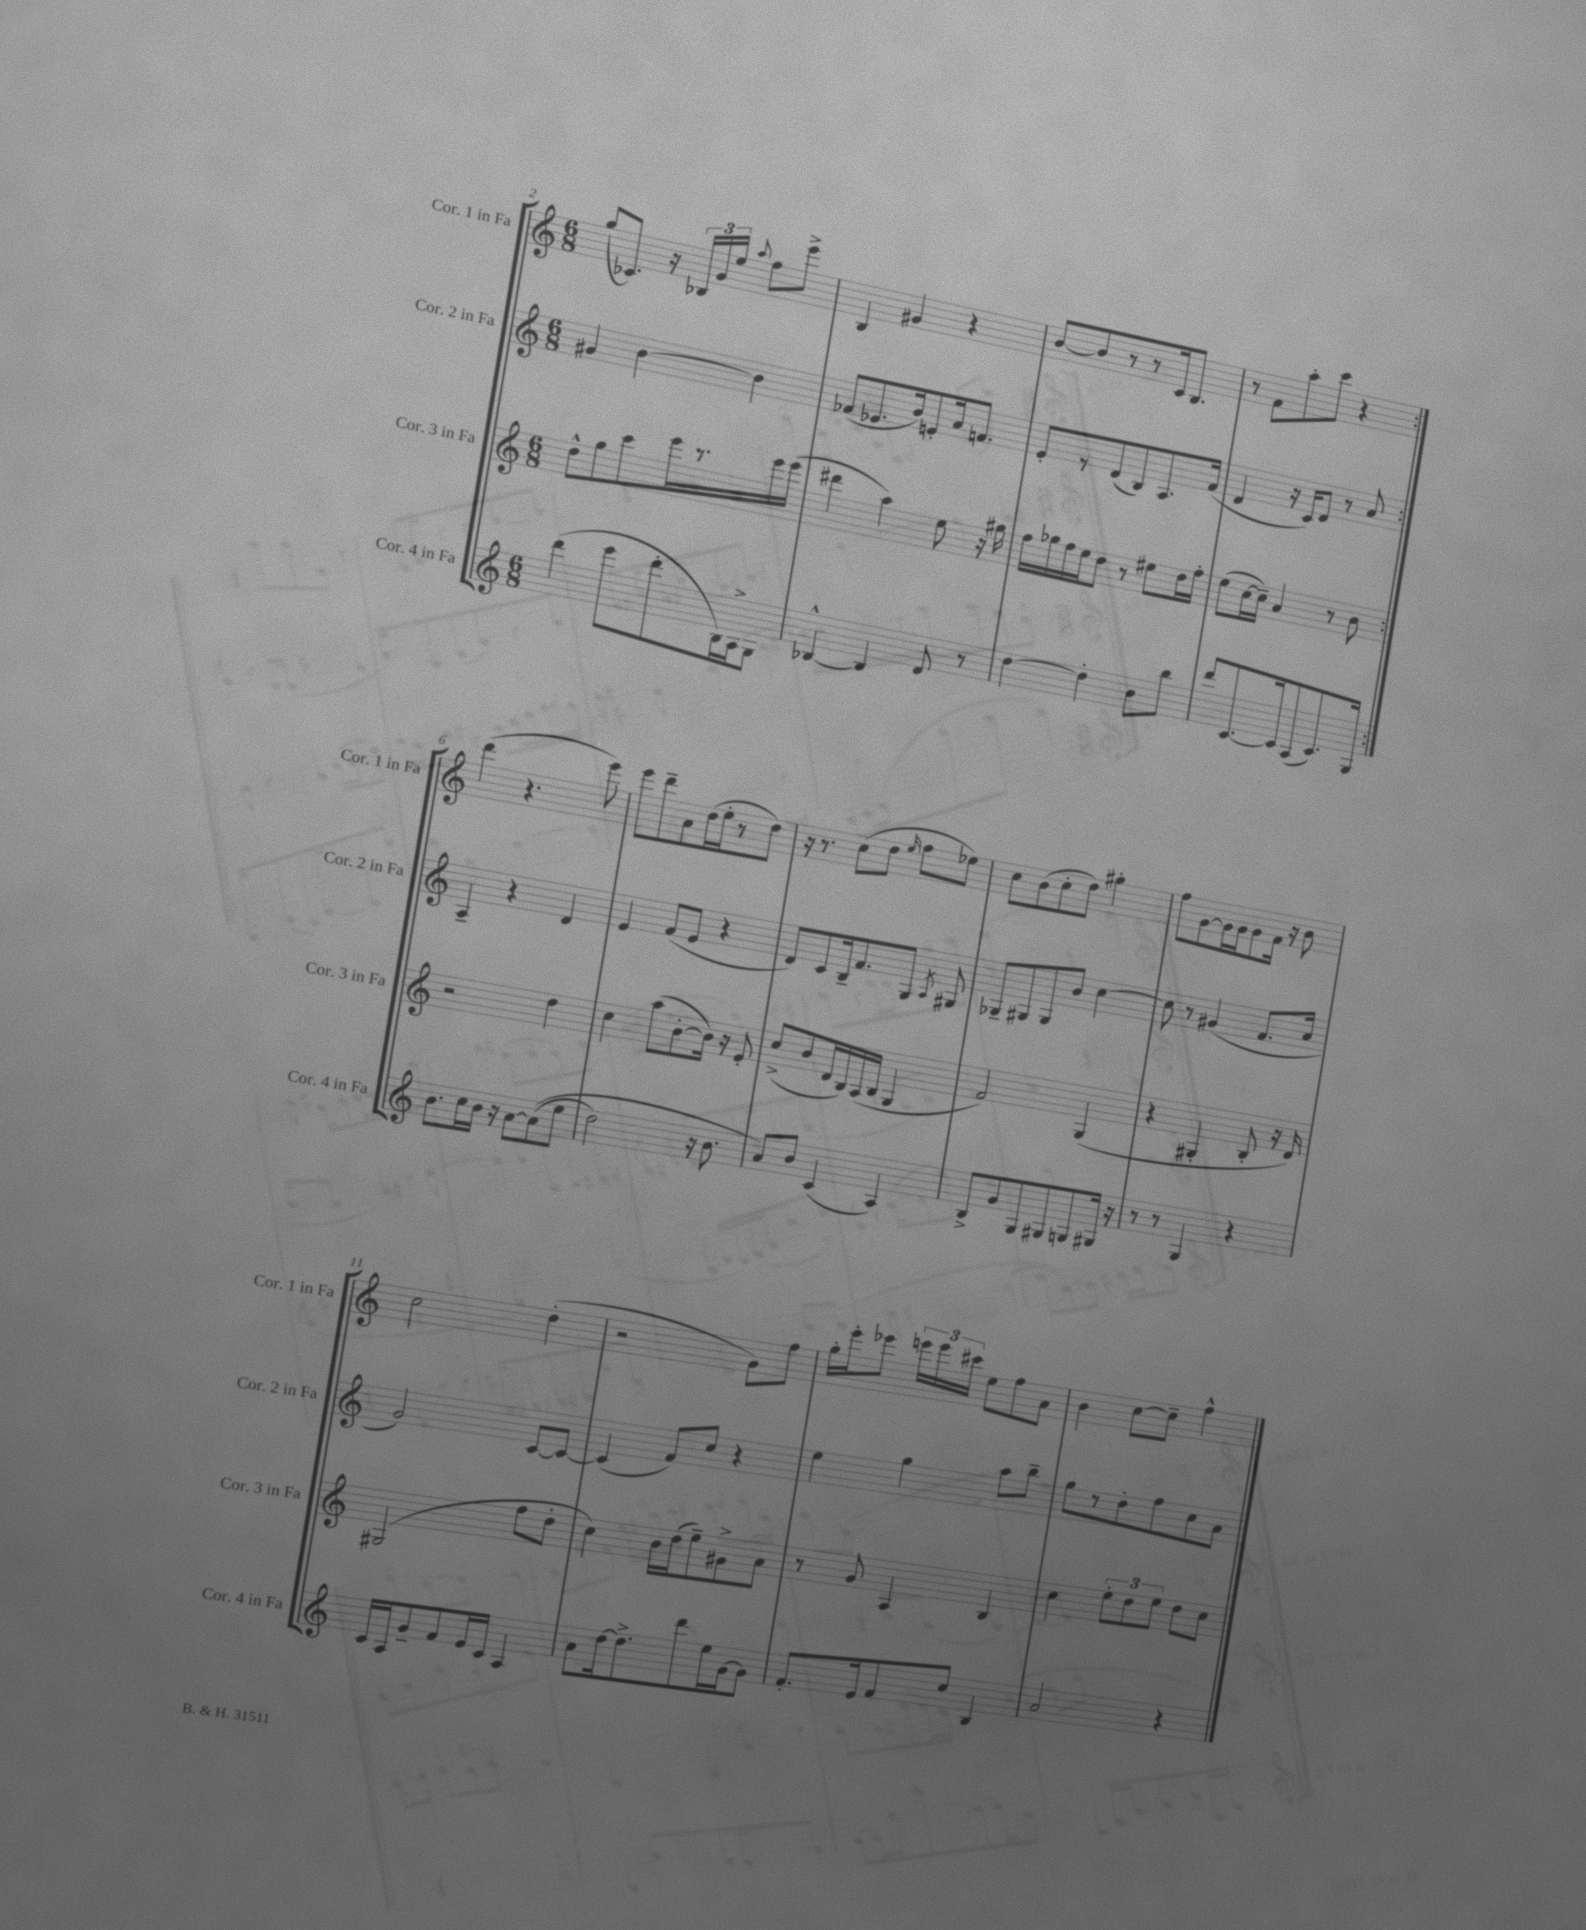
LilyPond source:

<<
\new StaffGroup <<
\new Staff = "s0" \with { instrumentName = "Cor. 1 in Fa" shortInstrumentName = "Cor. 1 in Fa" } {
    \clef treble \key c \major \numericTimeSignature \time 6/8
    \autoBeamOff \repeat volta 2 { g''8[( ces'8.]) r16 \tuplet 3/2 { bes16[ g'16 e''16] } \appoggiatura { a''8 } f''8[ e'''8]-> |
    b4 gis'4 r4 |
    b'8[~ b'8 r8 r8 c'16 b8.] |
    r8 f'8[ a''8-. c'''8] r4 | }
    d'''4( r4. e'''8) |
    e'''8[ d'''8-- a'8 d''16( e''16-. r8 d''8]) |
    r16 r8. c''8[( d''8] \grace { e''16 } f''8[ ees''8]) |
    c''8[ b'8( c''8-. d''8]) gis''4-. |
    f''8[ g'8~ g'16 g'16 g'8 f'16] r16 b'8 |
    c''2 d''4-.( |
    r2 g'8[) f''8] |
    g''16[-. e'''16-. ees'''8] \tuplet 3/2 { e'''16[ e'''16 cis'''16] } e''8[ f''8 a'8] |
    b'4 c''8[~ c''8]-- f''4-^ \bar "|." |
}
\new Staff = "s1" \with { instrumentName = "Cor. 2 in Fa" shortInstrumentName = "Cor. 2 in Fa" } {
    \clef treble \key c \major \numericTimeSignature \time 6/8
    \autoBeamOff \repeat volta 2 { gis'4 b'4~ b'4 |
    fes'8[( ees'8. b'16) e'8-. a'16 f'8.] |
    e'8[-. r8 d'8( b8) a8. f'16]( |
    d'4 r16 c'16[) d'8] r8 a'8 | }
    a4-- r4 d'4 |
    e'4 f'8[( e'8] r4 |
    d'8[) c'8 b16-- f'8. g8] \acciaccatura { a8 } gis8 |
    ges8[-- gis8 gis8 b'8] c''4~ |
    c''8 r8 gis'4( f'8.[ a'16] |
    g'2) c'8[~ c'8]~ |
    c'4( f'8[) c''8] r4 |
    e''4 g''4 a''8[ b''8]-- |
    g''8[ r8 d''8-. f''8 c''8 a'8] \bar "|." |
}
\new Staff = "s2" \with { instrumentName = "Cor. 3 in Fa" shortInstrumentName = "Cor. 3 in Fa" } {
    \clef treble \key c \major \numericTimeSignature \time 6/8
    \autoBeamOff \repeat volta 2 { d''8[-^ g''8 c'''8 e'''16 r8. e'''16 e'''16]( |
    dis'''4 a''4) e''8 r16 gis''16 |
    f''16[ ges''16 f''16 e''16 d''8] r8 eis''8[ d''16 f''16]-. |
    e''8[( c''16~ c''16]--) a'4 r8 b'8 | }
    r2 d''4 |
    c''4 a''8[( b'8~-. b'16]) r16 e'8-. |
    c''8[->( b'8 d'16 b16) a16( b16] g4 |
    f'2) g4( |
    r4 gis4-. b8-. r16 d'16) |
    gis2( f''8[ d''8]-. |
    c''4) b'16[ d''16( e''8--) gis'8-> a'8] |
    r8 g'8 a4 b4 |
    c''4 \tuplet 3/2 { e''8[-. d''8 e''8] } d''8[ c''8] \bar "|." |
}
\new Staff = "s3" \with { instrumentName = "Cor. 4 in Fa" shortInstrumentName = "Cor. 4 in Fa" } {
    \clef treble \key c \major \numericTimeSignature \time 6/8
    \autoBeamOff \repeat volta 2 { d'''4( e'''8[ d'''8-. b16) a16-> g8] |
    bes4~-^ bes4 d'8 r8 |
    d''4~ d''4-. b'8[ b''8] |
    d'''8[ c'8.~ c'16 a8( c'8.) g16] | }
    b'8.[ c''16 b'16] r16 a'8[~ a'8(\( e''8] |
    d''2) r16 b'8. |
    a'8[\) b'8] c'4( a4) |
    b8[-> g'8 g8 gis8 g8 gis16] r16 |
    r8 r8 g4 r4 |
    c'16[ a16 g'8-- f'8 e'16 c'16] a4 |
    a'8[ d''16~ d''8.-> d'''8 e''16 g'16~ g'8] |
    f'8.[-. e'16 f'8 c''8] b4 |
    a'2 r4 \bar "|." |
}
>>
>>
\layout { \context { \Score currentBarNumber = #2 } }
